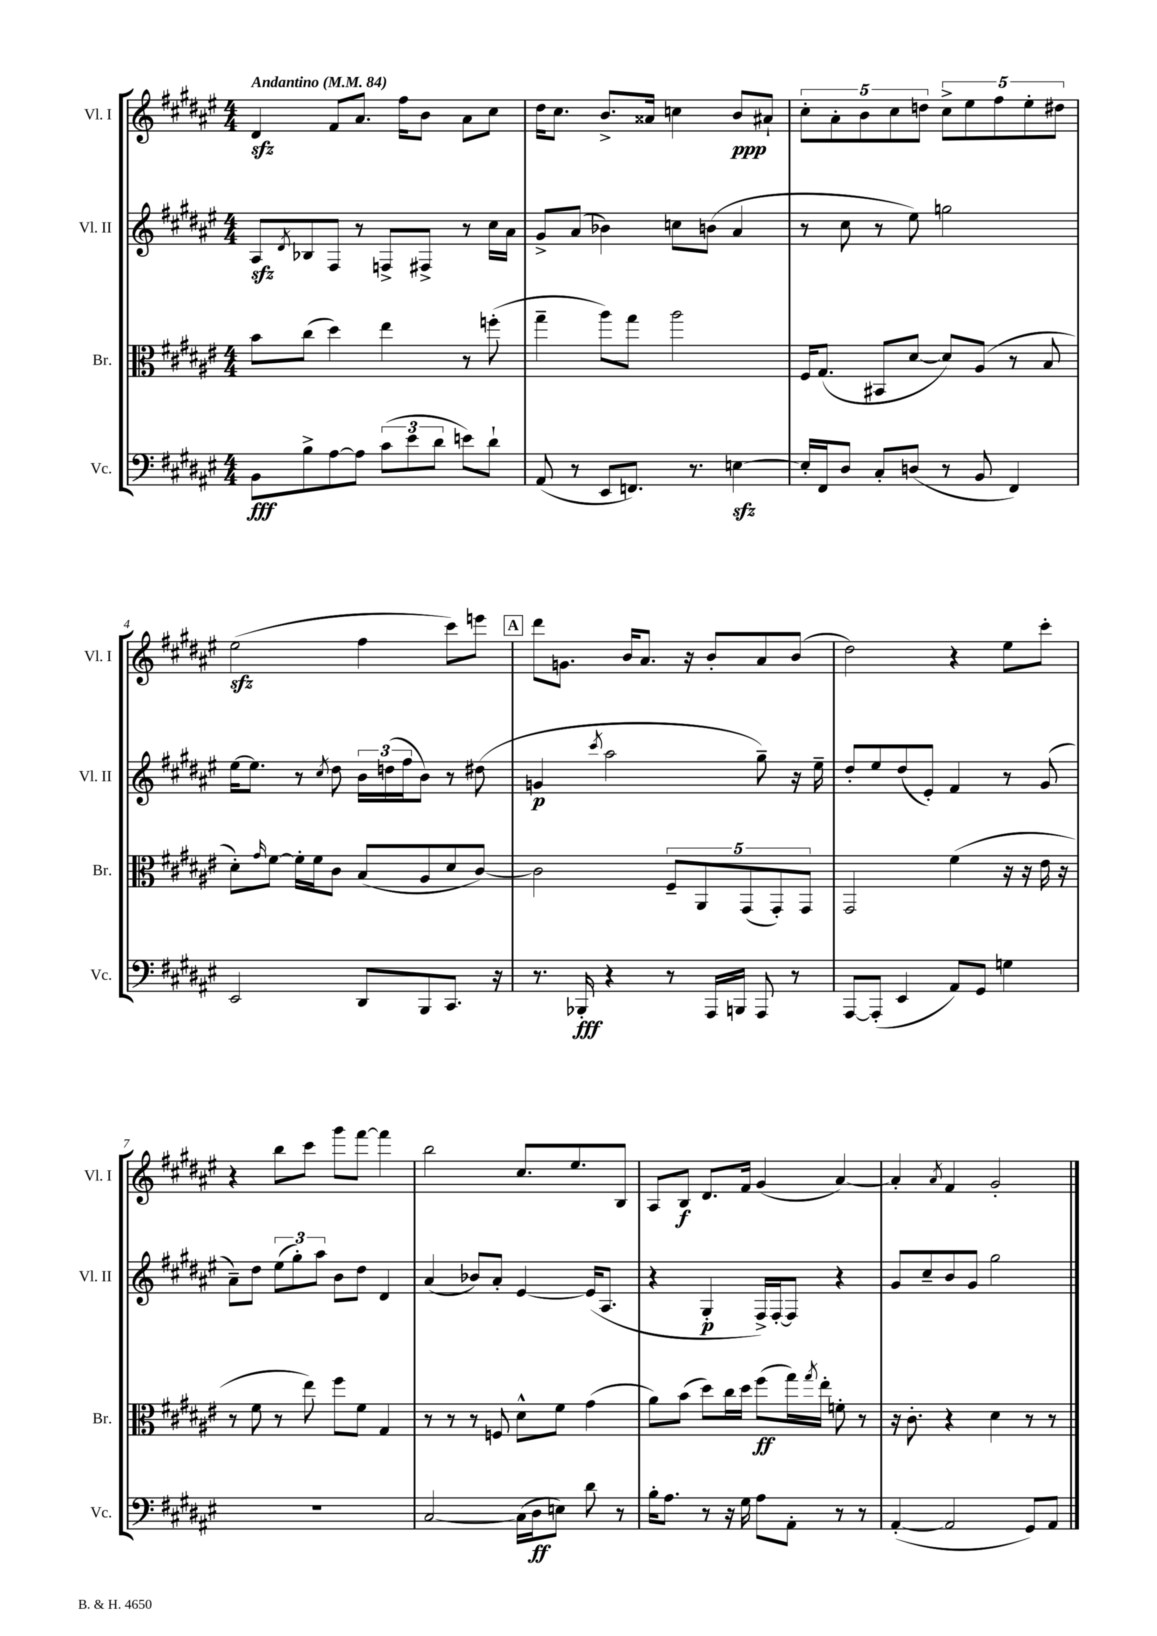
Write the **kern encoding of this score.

**kern	**kern	**kern	**kern
*staff4	*staff3	*staff2	*staff1
*clefF4	*clefC3	*clefG2	*clefG2
*k[f#c#g#d#a#e#]	*k[f#c#g#d#a#e#]	*k[f#c#g#d#a#e#]	*k[f#c#g#d#a#e#]
*M4/4	*M4/4	*M4/4	*M4/4
*MM84	*MM84	*MM84	*MM84
8BB	8b	8A#	4d#
.	.	8qd#	.
8B^	(8cc#	8B-	.
[8A#	4dd#)	8F#	8f#
8A#]	.	8r	8.a#
(12c#	4ee#	8F^	.
.	.	.	16ff#
12e#	.	.	.
.	.	8F#^	8b
12d#	.	.	.
8e)	8r	8r	8a#
8d#`	(8ff'	16cc#	8cc#
.	.	16a#	.
=	=	=	=
(8AA#	4gg#~	8g#^	16dd#
.	.	.	8.cc#
8r	.	(8a#	.
8EE#	8aa#)	4b-)	8.b^
8.FF)	8gg#	.	.
.	.	.	16a##
.	2aa#	8cc	4cc
8.r	.	.	.
.	.	(8b	.
[4E	.	4a#	8b
.	.	.	8a#`
=	=	=	=
16E']	16F#	8r	10cc#'
16FF#	(8.G#	.	.
.	.	.	10a#'
8D#	.	8cc#	.
.	.	.	10b
8C#'	8BB#	8r	.
.	.	.	10cc#
(8D	[8d#	8ee#)	.
.	.	.	10dd
8r	8d#])	2gg	10cc#^
.	.	.	10ee#
8BB	(8A#	.	.
.	.	.	10ff#
4FF#)	8r	.	.
.	.	.	10ee#'
.	8B	.	.
.	.	.	10dd#
=	=	=	=
2EE#	8d#')	[16ee#	(2ee#
.	.	8.ee#]	.
.	16qqg#	.	.
.	[8f#	.	.
.	16f#']	8r	.
.	16f#	.	.
.	.	8qcc#	.
.	8c#	8dd#	.
8DD#	(8B	24b	4ff#
.	.	(24dd	.
.	.	24ff#	.
8BBB	8A#	8b)	.
8.CC#	8d#	8r	8ccc#)
.	[8c#)	(8dd#	8eee
16r	.	.	.
=	=	=	=
8.r	2c#]	4g	8ddd#
.	.	.	8.g
16BBB-'	.	.	.
.	.	8qccc#	.
4r	.	2aa#	.
.	.	.	16b
.	.	.	8.a#
8r	10F#~	.	.
.	.	.	16r
.	10AA#	.	.
16AAA#	.	.	8b'
16BBB	.	.	.
.	(10GG#	.	.
8AAA#	.	8gg#~)	8a#
.	10GG#')	.	.
8r	.	16r	(8b
.	10GG#	.	.
.	.	16ee#~	.
=	=	=	=
[8AAA#	2GG#	8dd#'	2dd#)
(8AAA#']	.	8ee#	.
4EE#	.	(8dd#	.
.	.	8e#')	.
8AA#)	(4f#	4f#	4r
8GG#	.	.	.
4G	16r	8r	8ee#
.	16r	.	.
.	16e#	(8g#	8ccc#'
.	16r	.	.
=	=	=	=
1r	8r	8a#~)	4r
.	8f#	8dd#	.
.	8r	(12ee#	8bb
.	.	12gg#')	.
.	8ee#)	.	8ccc#
.	.	12aa#	.
.	8ff#	8b	8ggg#
.	8f#	8dd#	[8fff#
.	4G#	4d#	4fff#]
=	=	=	=
[2C#	8r	(4a#	2bb
.	8r	.	.
.	8r	8b-)	.
.	8F	8a#'	.
(16C#]	8d#^^	[4e#	8.cc#
16D#	.	.	.
8E)	8f#	.	.
.	.	.	8.ee#
8d#	(4g#	(16e#]	.
.	.	8.A#	.
8r	.	.	8B
=	=	=	=
16B'	8a#)	4r	8A#
8.A#	.	.	.
.	(8b	.	8B
8r	8dd#)	4G#'	8.d#
16r	16cc#	.	.
16G#	16dd#	.	16f#
8A#	(8ff#	16F#^)	(4g#
.	.	[16F#'	.
8AA#'	16gg#)	8F#]	.
.	8qgg#	.	.
.	16ee#'	.	.
8r	8f'	4r	[4a#)
8r	8r	.	.
=	=	=	=
([4AA#'	16r	8g#	4a#']
.	8.c#'	.	.
.	.	8cc#~	.
.	.	.	8qa#
2AA#]	4r	8b	4f#
.	.	8g#	.
.	4d#	2gg#	2g#'
8GG#)	8r	.	.
8AA#	8r	.	.
==	==	==	==
*-	*-	*-	*-
